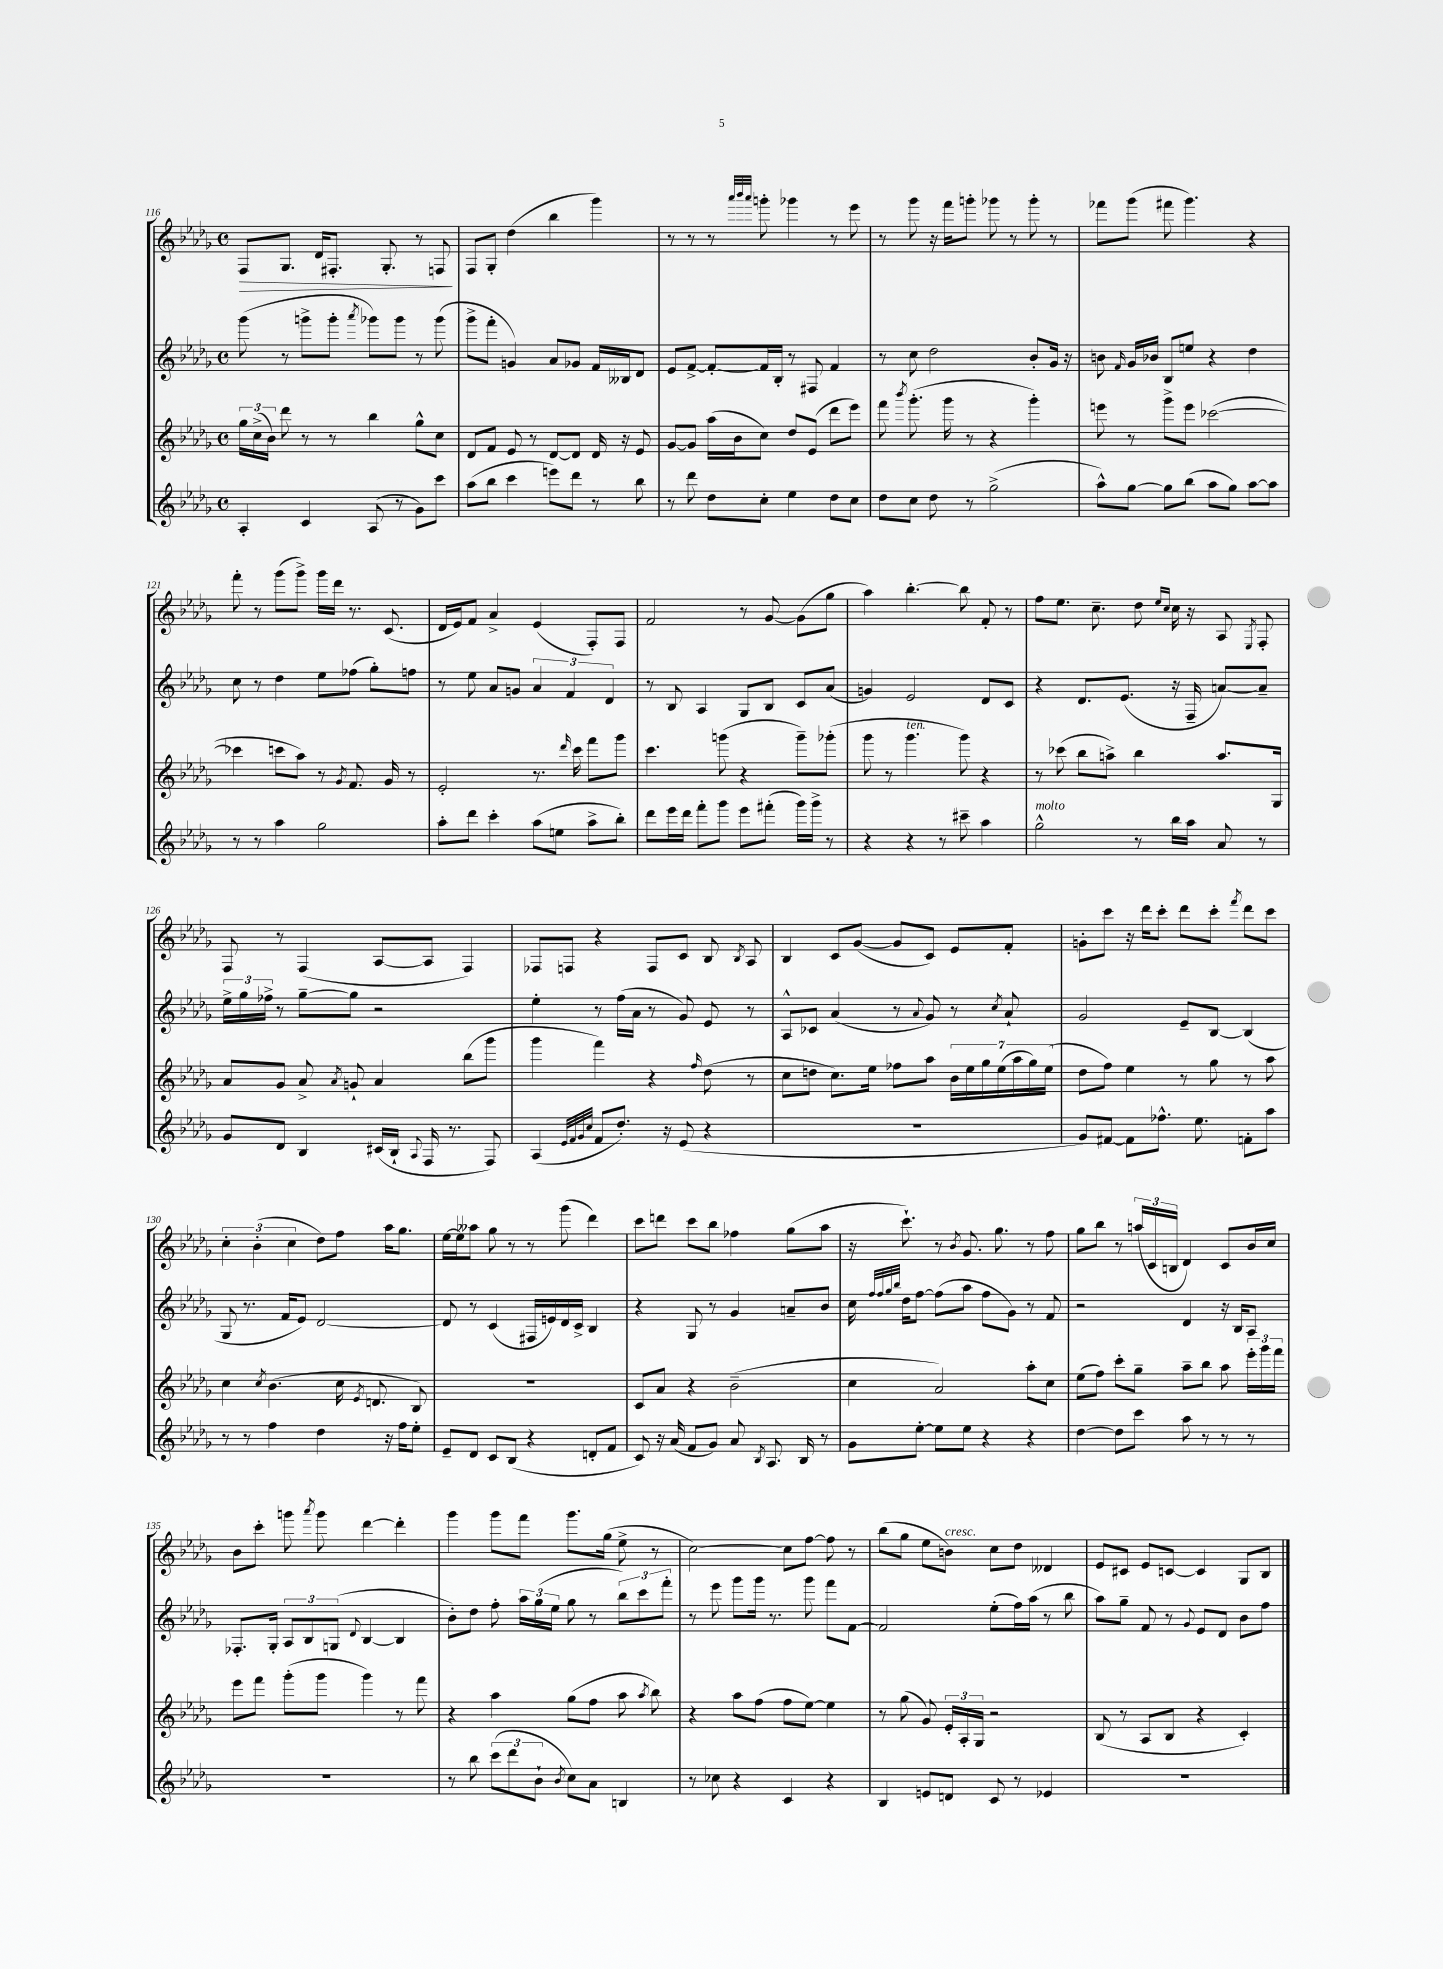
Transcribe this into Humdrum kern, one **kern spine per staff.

**kern	**kern	**kern	**kern
*staff4	*staff3	*staff2	*staff1
*clefG2	*clefG2	*clefG2	*clefG2
*k[b-e-a-d-g-]	*k[b-e-a-d-g-]	*k[b-e-a-d-g-]	*k[b-e-a-d-g-]
*M4/4	*M4/4	*M4/4	*M4/4
*met(c)	*met(c)	*met(c)	*met(c)
4A-'	24gg-	(8ggg-	8F
.	(24cc^	.	.
.	24b-)	.	.
.	8ddd-	8r	8.G-
4c	8r	8ggg^	.
.	.	.	16d-
.	8r	8ggg'	8.F#'
.	.	8qaaa-	.
(8A-	4bb-	8ggg-)	.
.	.	.	8.G-'
8r	.	8ggg-	.
8g-)	8gg-^^	8r	8r
8ccc	8cc	(8ggg-	8F
=	=	=	=
(8aa-	8d-	8ggg-^	8F
8bb-	8f	8fff'	8G-'
4ccc	8e-	4g)	(4dd-
.	8r	.	.
8eee)	[8d-	8a-	4bb-
8ddd-	8d-]	8g-	.
8r	16d-	16f	4ggg-)
.	16r	16B--	.
8bb-	8e-	8d-	.
=	=	=	=
8r	[8g-	8e-	8r
8ddd-	8g-]	[8f^	8r
8dd-	(16aa-	8f'_	8r
.	16b-	.	.
.	.	.	32qqaaa-
.	.	.	32qqbbb-
.	.	.	32qqaaa-
8cc'	8cc)	16f]	8ggg'
.	.	16B-'	.
4ee-	8dd-	8r	4ggg-
.	(8e-	8F#	.
8dd-	8ddd-	4f	8r
8cc	8eee-)	.	8eee-
=	=	=	=
8dd-	8fff	8r	8r
.	8qbbb-	.	.
8cc	(8.ggg-'	8cc	8ggg-
8dd-	.	2dd-	16r
.	16ggg-	.	16fff
8r	8r	.	8ggg'
(2gg-^	4r	.	8ggg-
.	.	.	8r
.	4ggg-')	8b-'	8ggg-'
.	.	16g-	8r
.	.	16r	.
=	=	=	=
8aa-^^)	8eee	8b	8fff-
.	.	16qqf	.
[8gg-	8r	16g-	(8ggg-
.	.	16b-	.
8gg-]	8ggg-^	8B-	8fff#
(8bb-	8eee	8ee	4.ggg-)
8aa-	([2ccc-	4r	.
8gg-)	.	.	.
[8aa-	.	4dd-	4r
8aa-]	.	.	.
=	=	=	=
8r	4ccc-]	8cc	8fff'
8r	.	8r	8r
4aa-	8ccc	4dd-	(8ggg-
.	8aa-)	.	8ggg-^)
2gg-	8r	8ee-	16ggg-
.	.	.	16ddd-
.	8qg-	.	.
.	8.f	(8ff-	8.r
.	.	8gg-')	.
.	16g-	.	(8.c
.	8r	8ff	.
=	=	=	=
8aa-'	2e-'	8r	16d-
.	.	.	16e-)
8ddd-	.	8ee-	8f
4ccc'	.	8a-	4a-^
.	.	8g	.
(8aa-	8.r	6a-	(4e-
8ee	.	.	.
.	.	6f	.
.	16qqddd-	.	.
.	16ccc	.	.
8aa-^	8fff	.	8F')
.	.	6d-	.
8bb-')	8ggg-	.	8F
=	=	=	=
8ddd-	4.ccc	8r	2f
16eee-	.	8B-	.
16ddd-	.	.	.
8fff'	.	4A-	.
8ggg-	(8ggg	.	.
8eee-	4r	8G-	8r
(8fff#'	.	8B-	[8g-
16ggg-)	8ggg~)	8c	(8g-]
16ggg-^	.	.	.
8r	(8ggg-'	(8a-	8gg-
=	=	=	=
4r	8ggg-	4g)	4aa-)
.	8r	.	.
4r	4.ggg-	2e-	[4.bb-'
8r	.	.	.
8ccc#~	8ggg-)	.	8bb-]
4aa-	4r	8d-	8f'
.	.	8c	8r
=	=	=	=
2gg-^^	8r	4r	8ff
.	(8ccc-	.	8.ee-
.	8bb-	8.d-	.
.	.	.	8.cc~
.	8aa^)	.	.
.	.	(8.e-	.
8r	4bb-	.	8dd-
.	.	.	16qqee-
.	.	.	16qqcc
16bb-	.	16r	16cc
16aa-	.	16F~	16r
8a-	8.aa	[8a)	8A-
.	.	.	8qE-
8r	.	8a~]	8F'
.	16G-	.	.
=	=	=	=
8g-	8a-	24ee-^	8F
.	.	24gg-	.
.	.	24ff-^	.
8d-	8g-	8r	8r
4B-	8a-^	[8gg-~	(4F
.	8qa-	.	.
.	8g`	8gg-]	.
(16c#	4a-	2r	[8A-
16B-`	.	.	.
8qqA-	.	.	.
16F	.	.	8A-]
8.r	.	.	.
.	(8bb-	.	4F)
8F)	8ggg-	.	.
=	=	=	=
(4A-	4ggg-	4ee-'	8F-
.	.	.	8F
32qqe-	.	.	.
32qqf	.	.	.
32qqg-	.	.	.
32qqcc	.	.	.
8f	4fff)	8r	4r
8.dd-')	.	(16ff	.
.	.	16a-	.
.	4r	8r	8F
16r	.	.	.
(8e-	.	8g-)	8c
.	16qqff	.	.
4r	(8dd-	8e-	8B-
.	.	.	8qB-
.	8r	8r	8A-
=	=	=	=
1r	8cc	8A-^^	4B-
.	8dd	8c-	.
.	8.cc)	(4a-	8c
.	.	.	([8g-
.	16ee-	.	.
.	8ff-	8r	8g-]
.	.	8qqa-	.
.	8aa-	8g-)	8c)
.	28b-	8r	8e-
.	28ee-	.	.
.	28gg-	.	.
.	(28ee-	.	.
.	.	8qcc	.
.	.	8a-`	8f'
.	28aa-	.	.
.	28gg-)	.	.
.	(28ee-	.	.
=	=	=	=
8g-)	8dd-	2g-	8g'
[8f#	8ff)	.	8ccc
8f#]	4ee-	.	16r
.	.	.	16ddd-
8.ff-^^	.	.	8ccc'
.	8r	8e-~	8ddd-
8.ee-	.	.	.
.	8gg-	[8B-	8ccc'
.	.	.	8qfff
8f'	8r	(4B-]	8ddd-
8aa-	8aa-	.	8ccc
=	=	=	=
8r	4cc	8G-	6cc'
8r	.	8.r	.
.	.	.	(6b-'
.	8qcc	.	.
4ff	(4.b-	.	.
.	.	16f	.
.	.	.	6cc
.	.	8e-)	.
4dd-	.	[2d-	8dd-)
.	16cc	.	8ff
.	8qe-	.	.
.	8.d	.	.
16r	.	.	16aa-
16ff	.	.	8.gg-
8ee-'	8B-)	.	.
=	=	=	=
8e-~	1r	8d-]	[16ee-
.	.	.	16ee-]
8d-	.	8r	8aa--
8c	.	(4c	8gg-
(8B-	.	.	8r
4r	.	16F#	8r
.	.	16e)	.
.	.	16d-	(8ggg-
.	.	16c^	.
8d'	.	4B-	4ddd-)
8f	.	.	.
=	=	=	=
8c)	8c	4r	8ccc
16r	8a-	.	8ddd
(16a-	.	.	.
8f	4r	8G-	8ccc
8g-)	.	8r	8bb-
8a-	(2b-~	4g-	4ff-
8qB-	.	.	.
8.A-	.	.	.
.	.	8a~	(8gg-
16B-	.	.	.
8r	.	8b-	8aa-
=	=	=	=
8g-	4cc	16cc	16r
.	.	32qqff	.
.	.	32qqff	.
.	.	32qqgg-	.
.	.	32qqbb-	.
.	.	16dd-	8.ccc`)
[8ee-'	.	[8ff	.
8ee-]	2a-)	(8ff]	8r
.	.	.	8qb-
8ee-	.	8aa-	8.g-
4r	.	8ff	.
.	.	.	8.gg-
.	.	8g-)	.
4r	8aa-'	8r	8r
.	8cc	8f	8ff
=	=	=	=
[4dd-	(8ee-	2r	8gg-
.	8ff)	.	8bb-
8dd-]	8ccc'	.	8r
8ccc	8gg-~	.	(24aa
.	.	.	24c
.	.	.	24B
8aa-	8aa-~	4d-	4d-)
8r	8bb-	.	.
8r	8aa-	16r	8c
.	.	16B-	.
8r	24eee-'	8A-	16b-
.	24ggg-	.	.
.	.	.	16cc
.	24fff	.	.
=	=	=	=
1r	8eee-	8.F-'	8b-
.	8fff	.	8ccc'
.	.	16G-'	.
.	(8ggg-'	12A-	8ggg
.	.	12B-	.
.	.	.	8qaaa-
.	8ggg-	.	8ggg
.	.	(12G	.
.	.	8qqd-	.
.	4ggg-)	[4B-	[4ddd-
.	8r	4B-]	4ddd-']
.	8fff	.	.
=	=	=	=
8r	4r	8b-')	4ggg-
8bb-	.	8dd-	.
(12ccc	4aa-	8ff'	8ggg-
12ddd-	.	.	.
.	.	24aa-	8fff
12b-`	.	(24gg-	.
.	.	24ee-	.
8qb-	.	.	.
8cc)	(8gg-	8gg-	8.ggg-
8a-	8ff	8r	.
.	.	.	(16gg-
4B	8aa-	12bb-)	8ee-^
.	.	12ccc	.
.	8qaa-	.	.
.	8bb-)	.	8r
.	.	12fff'	.
=	=	=	=
8r	4r	8r	[2cc)
8cc-	.	8eee-	.
4r	8aa-	8ggg-	.
.	(8ff	16ggg-	.
.	.	8.r	.
4c	8ff	.	8cc]
.	[8ee-)	8ggg-	[8ff
4r	4ee-]	8fff	8ff]
.	.	[8f	8r
=	=	=	=
4B-	8r	2f]	(8bb-
.	(8gg-	.	8gg-
8e	8g-)	.	8ee-
8d	24e-'	.	8b)
.	24A-'	.	.
.	24G-	.	.
8c	2r	(8ee-'	8cc
8r	.	16ff)	8dd-
.	.	(16aa-	.
4e-	.	8r	4d--
.	.	8bb-	.
=	=	=	=
1r	(8B-	8aa-)	8e-
.	8r	8gg-~	8c#
.	8A-	8f	8e-
.	8B-	8r	[8c
.	.	8qqg-	.
.	4r	8e-	4c]
.	.	8d-	.
.	4c')	8b-	8G-
.	.	8ff	8B-
==	==	==	==
*-	*-	*-	*-
